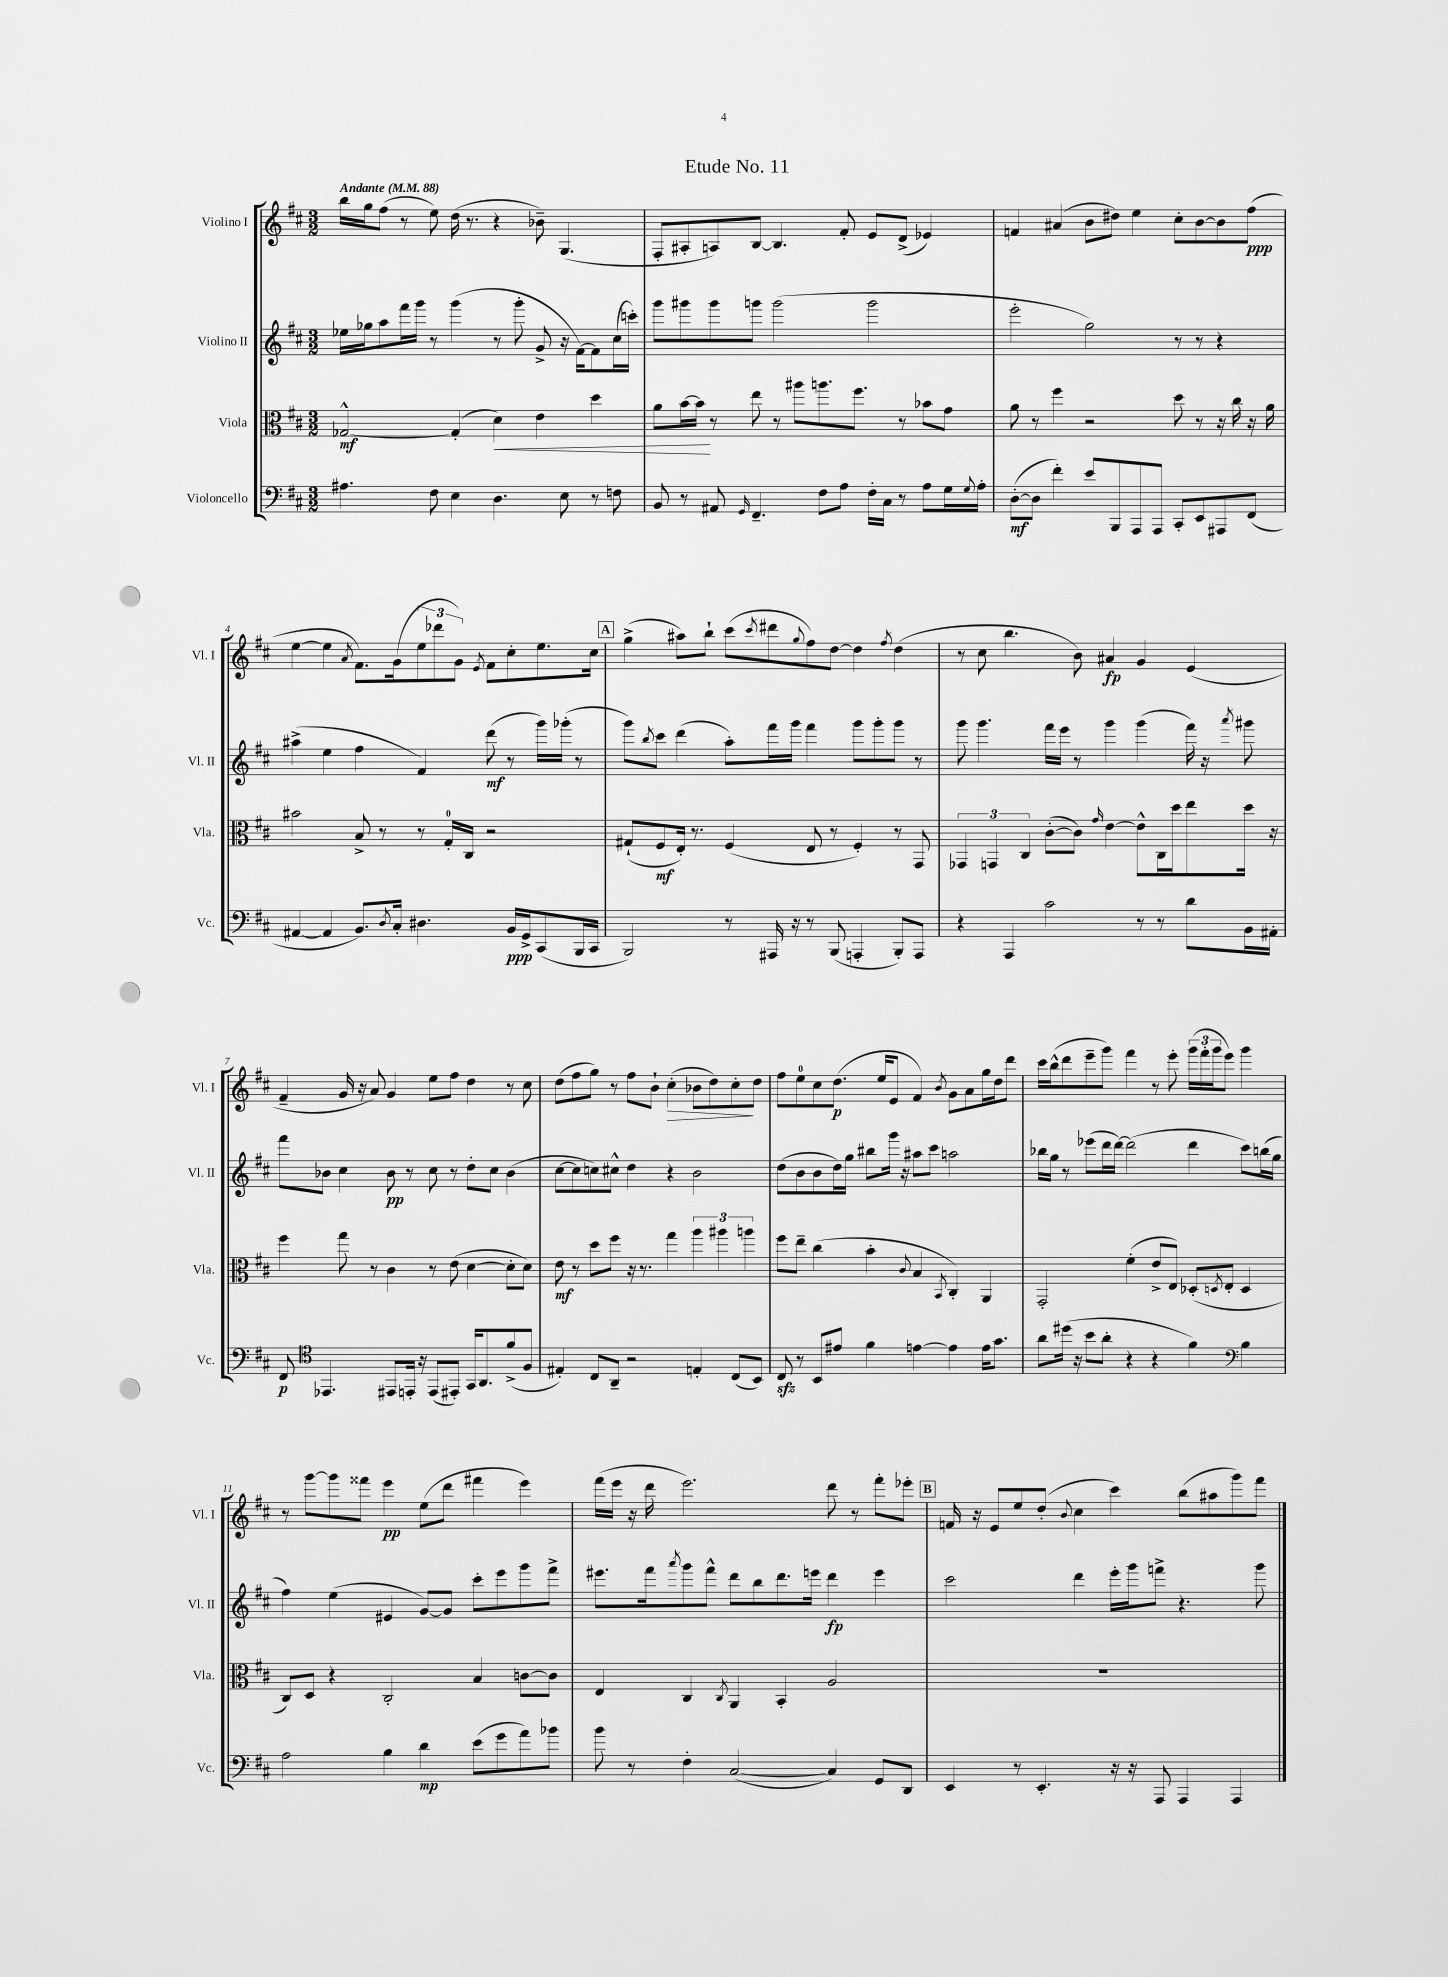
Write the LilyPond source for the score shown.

\header { title = "Etude No. 11" }
<<
\new StaffGroup <<
\new Staff = "s0" \with { instrumentName = "Violino I" shortInstrumentName = "Vl. I" } {
    \clef treble \key d \major \numericTimeSignature \time 3/2 \tempo "Andante" 4 = 88
    b''16 g''16 fis''8( r8 e''8) d''16( r8. r4 bes'8--) g4.( |
    fis8-. ais8-. a8) b8~ b4. fis'8-. e'8 d'8->( ees'4) |
    f'4 ais'4( b'8 dis''8) e''4 cis''8-. b'8~ b'8 fis''8\ppp( |
    e''4~ e''4 \acciaccatura { a'8 } fis'8.) g'16( \tuplet 3/2 { e''8 des'''8 g'8) } \acciaccatura { e'8 } fis'8 cis''8-. e''8. cis''16 |
    \mark \markup { \box "A" } g''4->( ais''8) b''8-! cis'''8( \acciaccatura { cis'''8 } dis'''8 \appoggiatura { g''8 } fis''8) d''8~ d''4 \acciaccatura { fis''8 } d''4( |
    r8 cis''8 b''4. b'8) ais'4\fp g'4 e'4( |
    fis'4-- g'16 r16 a'8) g'4 e''8 fis''8 d''4 r8 cis''8 |
    d''8( fis''8 g''8) r8 fis''8 b'8-! cis''4-.\>( bes'8 d''8) cis''8-.\! d''8 |
    fis''8 e''8-0 cis''8 d''8.\p( e''16 e'8 fis'4) \acciaccatura { b'8 } g'8 a'8 g''16 d''16 d'''8 |
    cis'''16 b''16-^( d'''8 e'''8-- g'''8) fis'''4 r8 e'''8-. \tuplet 3/2 { g'''16( fis'''16-. g'''16 } e'''8) g'''4 |
    r8 g'''8~ g'''8 fisis'''8 e'''4\pp e''8( d'''8 fis'''4 e'''4) |
    fis'''16( e'''16 r16 d'''16 e'''2.) d'''8 r8 fis'''8-. ees'''8-. |
    \mark \markup { \box "B" } f'16 r16 e'8 e''8 d''8-.( \appoggiatura { b'8 } cis''4 cis'''4) b''8( ais''8 g'''8) fis'''8 \bar "|." |
}
\new Staff = "s1" \with { instrumentName = "Violino II" shortInstrumentName = "Vl. II" } {
    \clef treble \key d \major \numericTimeSignature \time 3/2
    ees''16 ges''16 a''8 fis'''16 g'''16 r8 g'''4( r8 g'''8-. g'8-> r16 fis'16~) fis'8 cis''16( c'''16-.) |
    g'''8 gis'''8 gis'''8 g'''8 g'''2( g'''2 |
    e'''2-. g''2) r8 r8 r4 |
    ais''4->( e''4 fis''4 fis'4) d'''8\mf( r8 g'''16) ges'''16-.( r8 |
    \mark \markup { \box "A" } g'''8) \acciaccatura { b''8 } cis'''8 d'''4( a''8-.) fis'''16 g'''16 fis'''4 g'''8 g'''8-. g'''8 r8 |
    g'''8 g'''4. fis'''16 e'''16 r8 g'''4 g'''4( fis'''16) r16 \acciaccatura { a'''8 } gis'''8 |
    fis'''8 bes'8 cis''4 bes'8\pp r8 cis''8 r8 d''8-. cis''8 bes'4( |
    cis''8~ cis''8 c''8) cis''8-^ d''4 r4 b'2 |
    d''8( b'8 b'8 d''16) g''16 bis''8 g'''16 r16 ais''8 cis'''8 a''2 |
    bes''16 g''16 r8 ees'''8( d'''16 d'''16~) d'''2( d'''4 cis'''8) b''16( g''16 |
    fis''4) e''4( eis'4 g'8~) g'8 cis'''8-. e'''8 g'''8 fis'''8-> |
    eis'''8. fis'''16 \acciaccatura { a'''8 } g'''8 fis'''8-^ d'''8 b''8 d'''8. e'''16 d'''4\fp e'''4 |
    \mark \markup { \box "B" } cis'''2 d'''4 e'''16-. g'''16 f'''8-> r4. g'''8 \bar "|." |
}
\new Staff = "s2" \with { instrumentName = "Viola" shortInstrumentName = "Vla." } {
    \clef alto \key d \major \numericTimeSignature \time 3/2
    ges2~-^\mf ges4-.( d'4\<) e'4 d''4 |
    a'8 b'16~ b'16\! r8 e''8 r8 ais''8 a''8. fis''8. r8 bes'8 g'8 |
    a'8 r8 fis''4 r2 d''8 r8 r16 cis''16 r16 a'16 |
    bis'2 b8-> r8 r8 g16-0-. cis16 r2 |
    \mark \markup { \box "A" } gis8-!( fis8\mf e16-.) r8. fis4( e8 r8 fis4-.) r8 g,8 |
    \tuplet 3/2 { ges,4 g,4 cis4 } cis'8~-.( cis'8) \grace { g'16 } e'4~ e'8-^ cis16 d''16 e''8 d''16 r16 |
    fis''4 g''8 r8 cis'4 r8 e'8( d'4~ d'8-. d'8) |
    e'8\mf r8 d''8 fis''8 r16 r8. g''4 \tuplet 3/2 { a''4 ais''4 a''4 } |
    fis''8 e''8-- cis''4( b'4-. \appoggiatura { cis'8 } b4 \acciaccatura { b,8 } cis4-.) a,4 |
    g,2-. fis'4-.( e'8-> e8) des8-.( \acciaccatura { d8 } e8-. d4 |
    cis8) d8 r4 cis2-. b4 c'8~ c'8 |
    e4 cis4 \acciaccatura { cis8 } a,4 b,4-. a2 |
    \mark \markup { \box "B" } R1. \bar "|." |
}
\new Staff = "s3" \with { instrumentName = "Violoncello" shortInstrumentName = "Vc." } {
    \clef bass \key d \major \numericTimeSignature \time 3/2
    ais4. fis8 e4 d4. e8 r8 f8 |
    b,8 r8 ais,8 \grace { g,16 } fis,4.-- fis8 a8 fis16-. cis16 r8 a8 g16 \appoggiatura { g8 } a16-. |
    d8~-.\mf( d8 fis'4-.) e'8 b,,8 a,,8 a,,8 cis,8-. e,8 ais,,8 fis,8( |
    ais,4~ ais,4 b,8.) \acciaccatura { d8 } cis16-. dis4. b,16\ppp g,16-> cis,8( b,,16 cis,16 |
    \mark \markup { \box "A" } b,,2) r8 ais,,16 r16 r8 b,,8( a,,4-. b,,8-.) a,,8 |
    r4 a,,4 cis'2 r8 r8 d'8 b,16 ais,16-. |
    fis,8\p \clef tenor ees,4. eis,8 e,16-. r16 e,8( eis,8-.) g,16 a,8. fis'8->( fis8 |
    eis4-.) cis8 a,8-- r2 e4-. cis8( b,8) |
    cis8\sfz r8 b,8 eis'8 fis'4 e'4~ e'4 e'16 g'8. |
    a'8 dis''16( r16 b'8 a'8-. r4 r4 fis'4) \clef bass b4 |
    a2 b4 d'4\mp e'8( g'8 a'8) bes'8 |
    b'8 r8 fis4-. cis2~( cis4) g,8 d,8 |
    \mark \markup { \box "B" } e,4 r8 e,4.-. r16 r16 a,,8 a,,4 a,,4 \bar "|." |
}
>>
>>
